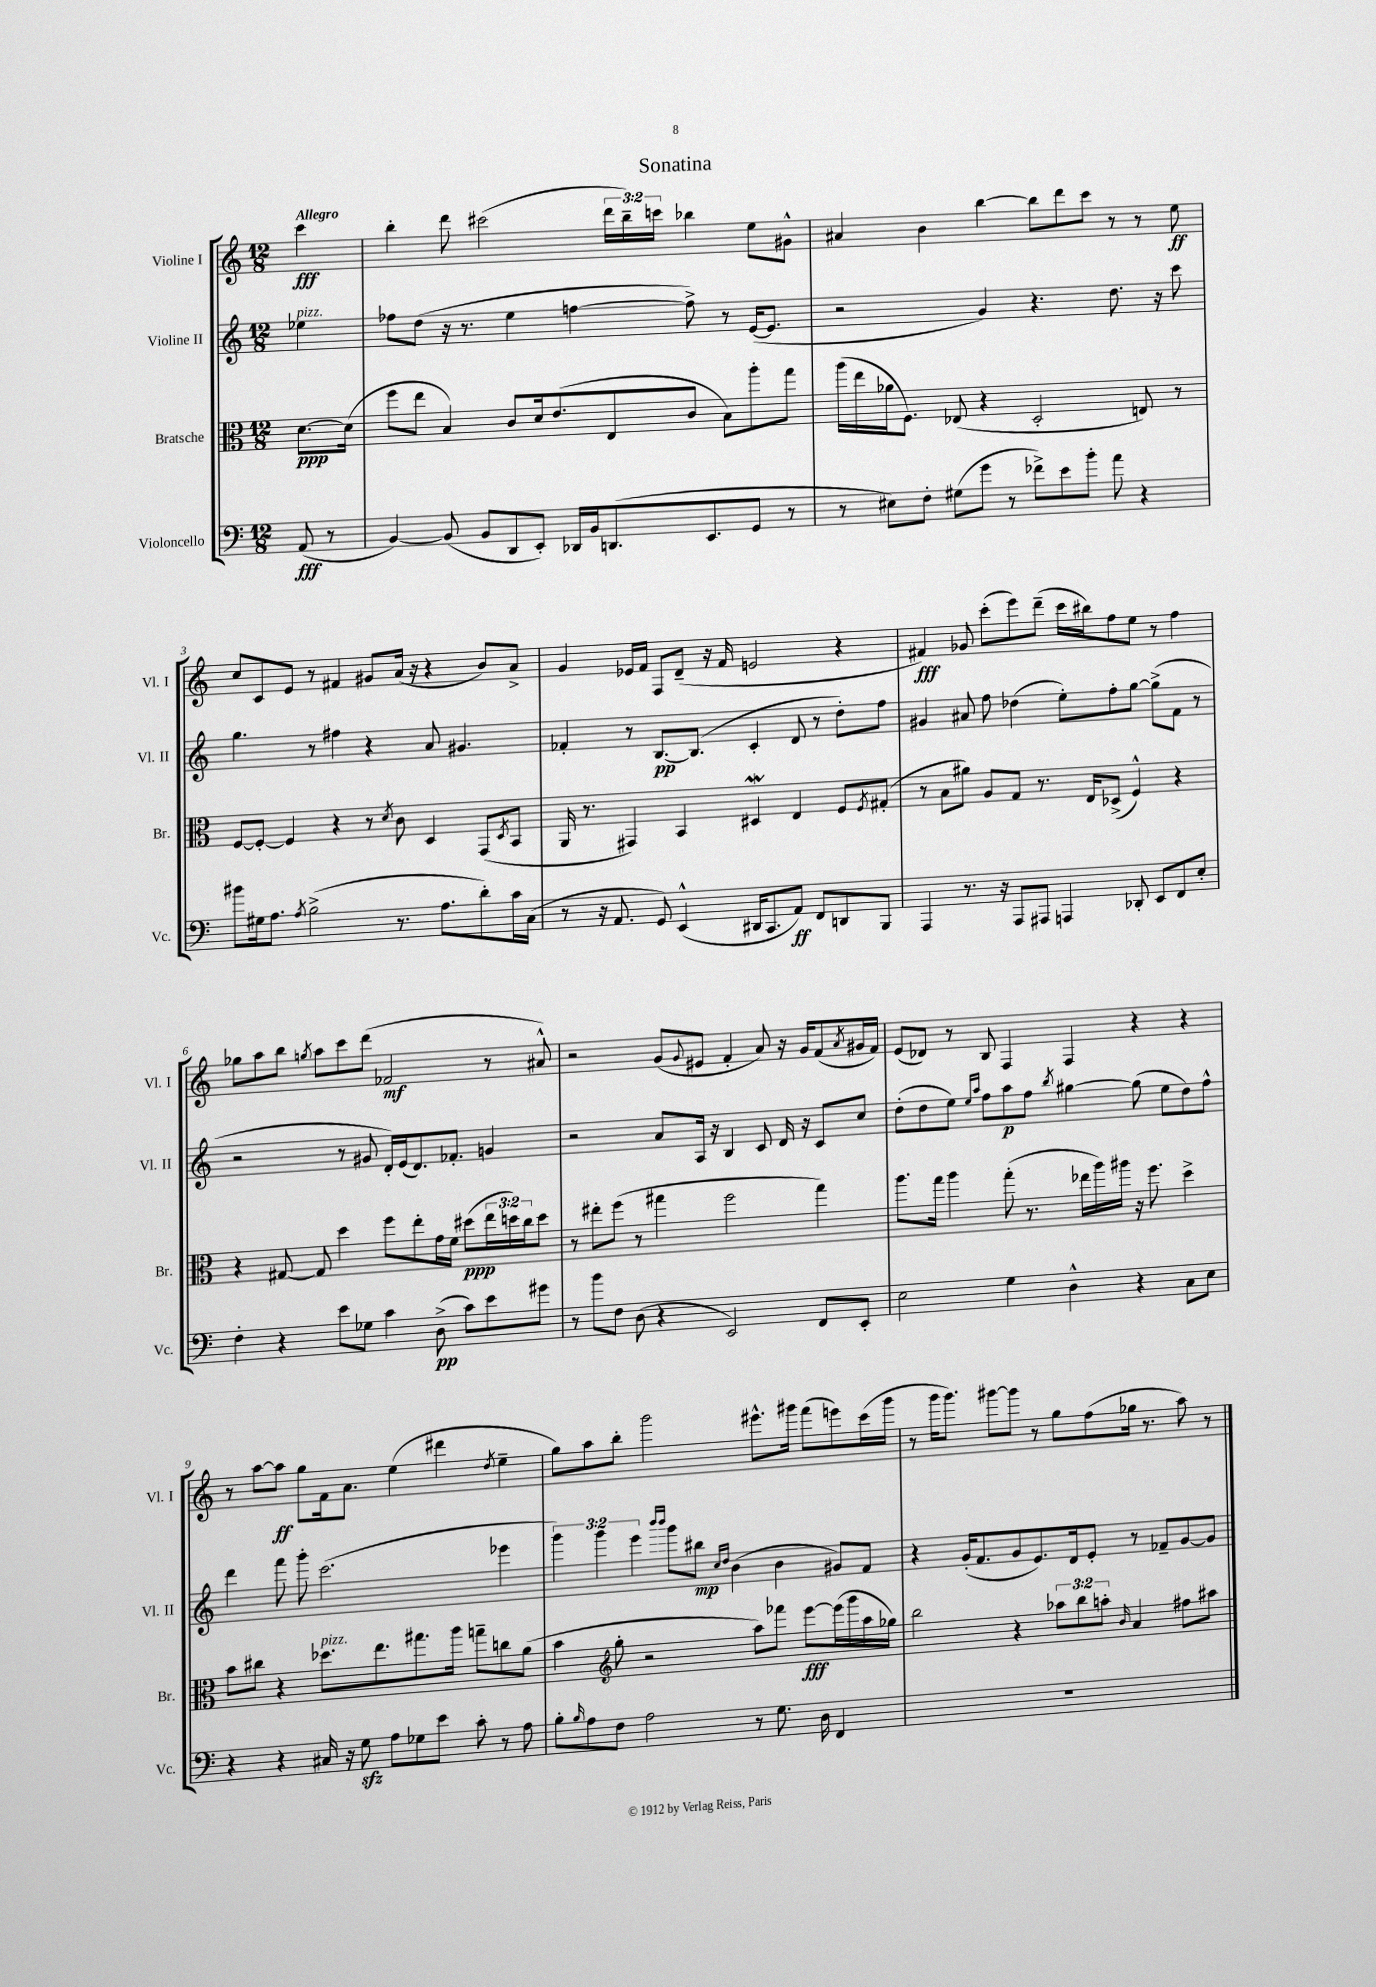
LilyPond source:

\header { title = "Sonatina" }
<<
\new StaffGroup <<
\new Staff = "s0" \with { instrumentName = "Violine I" shortInstrumentName = "Vl. I" } {
    \clef treble \key c \major \numericTimeSignature \time 12/8 \override Staff.TupletNumber.text = #tuplet-number::calc-fraction-text \partial 4 \tempo "Allegro"
    c'''4\fff |
    b''4-. d'''8 cis'''2( \tuplet 3/2 { d'''16 b''16--) c'''16 } bes''4 e''8 gis'8-^ |
    ais'4 b'4 b''4~ b''8 d'''8 c'''8 r8 r8 e''8\ff |
    c''8 c'8 e'8 r8 fis'4 gis'8 a'16( r16 r4 b'8) a'8-> |
    g'4 ees'16 f'16 f8 d'8--( r16 f'16 e'2 r4 |
    fis'4\fff) ges'8 c'''8-.( e'''8) d'''8--( c'''16 bis''16) f''8 e''8 r8 f''4 |
    ges''8 a''8 b''8 \acciaccatura { g''8 } a''8 c'''8 d'''8( fes'2\mf r8 ais'8-^) |
    r2 g'8( \appoggiatura { g'8 } eis'8 f'4-. a'8) r16 g'16 f'8( \acciaccatura { a'8 } gis'16 f'16) |
    e'8( des'8) r8 b8 f4 f4 r4 r4 |
    r8 a''8~ a''8\ff g''8 f'16 a'8. e''4( dis'''4 \acciaccatura { d''8 } e''4-- |
    g''8) a''8 b''8-. g'''2 eis'''8.-^ gis'''16 f'''8( e'''8) c'''16( gis'''16 |
    r8 g'''16 g'''8.) gis'''8~ gis'''8 r8 g''8 f''8( ges''16 r8. a''8) r8 \bar "|." |
}
\new Staff = "s1" \with { instrumentName = "Violine II" shortInstrumentName = "Vl. II" } {
    \clef treble \key c \major \numericTimeSignature \time 12/8 \override Staff.TupletNumber.text = #tuplet-number::calc-fraction-text \partial 4
    ees''4^\markup { \italic "pizz." } |
    fes''8 d''8( r16 r8. e''4 f''4~ f''8->) r8 e'16~( e'8. |
    r2 g'4) r4. d''8. r16 c'''8 |
    g''4. r8 fis''4 r4 a'8 gis'4. |
    fes'4-. r8 b8.~\pp b8.( c'4-. d'8 r8 d''8-.) f''8 |
    gis'4 ais'8 f''8 des''4( e''8-.) f''8-. g''8~ g''8->( f'8 r8 |
    r2 r8 gis'8 d'16-.) e'16( d'8.) fes'8.-. g'4 |
    r2 a'8 a16 r16 b4 c'8 d'16 r16 c'8 c''8 |
    d''8-.( d''8 e''8) \grace { e''16 a''16 } f''8 a''8\p f''8 \acciaccatura { b''8 } gis''4~ gis''8( e''8 d''8) f''8-^ |
    d'''4 f'''8 g'''8-. c'''2.( ees'''4 |
    \tuplet 3/2 { g'''4) g'''4 e'''4 } \grace { b'''16 b'''16 } g'''8 bis''8\mp \grace { c''16 d''16 } b'4( b'4 gis'8) f'8 |
    r4 g'16-.( f'8. g'8 e'8.) d'16 e'8-. r8 fes'8-- g'8~ g'8 \bar "|." |
}
\new Staff = "s2" \with { instrumentName = "Bratsche" shortInstrumentName = "Br." } {
    \clef alto \key c \major \numericTimeSignature \time 12/8 \override Staff.TupletNumber.text = #tuplet-number::calc-fraction-text \partial 4
    d'8.~\ppp d'16( |
    f''8 e''8 b4) c'8 d'16 e'8.( e8 c'8 b8) a''8-. g''8 |
    a''16( e''16 aes'16 f8.) ees8( r4 d2-. e8) r8 |
    f8~ f8~-. f4 r4 r8 \acciaccatura { d'8 } c'8 d4 g,8( \acciaccatura { d8 } b,8 |
    a,16 r8. gis,4) b,4 dis4\mordent e4 f8 \acciaccatura { f8 } gis8-.( |
    r8 b8 ais'8) a8 g8 r8. e16 des8->( f4-^) r4 |
    r4 gis8~ gis8 d''4 f''8 e''8-. g'16 f'16 dis''8\ppp( \tuplet 3/2 { e''16 d''16) c''16 } d''8 |
    r8 eis''8-. f''8( r8 gis''4 f''2 gis''4) |
    a''8. g''16 a''4 g''8-.( r8. ees''16 a''16) ais''16 r16 f''8. d''4-> |
    b'8 cis''8 r4 des''8.^\markup { \italic "pizz." } e''8. gis''8. a''16 g''8-- c''8 a'8( |
    b'4 \clef treble g''8-. r2 a''8) fes'''8 e'''8~\fff e'''16( g'''16 a''16 ges''16) |
    b''2 r4 \tuplet 3/2 { aes''8 b''8 a''8-. } \grace { b'16 } a'4 fis''8 ais''8 \bar "|." |
}
\new Staff = "s3" \with { instrumentName = "Violoncello" shortInstrumentName = "Vc." } {
    \clef bass \key c \major \numericTimeSignature \time 12/8 \partial 4
    a,8\fff( r8 |
    b,4~) b,8( b,8 d,8 e,8-.) des,16 b,16 d,8.( e,8. g,8 r8 |
    r8 eis8) f8-. gis8( g'8 r8 fes'8->) e'8 b'8-. a'8 r4 |
    bis'8 gis16 a8. \acciaccatura { a8 } b2->( r8. a8. d'8-.) c'16 c16( |
    r8 r16 a,8. g,8) e,4-^( dis,16 c,8. a,8\ff) f,8 d,8 b,,8 |
    a,,4 r8. r16 a,,8 ais,,8 a,,4 des,8-. e,8 f,8 e8-. |
    f4-. r4 e'8 ges8 c'4 d8->\pp( c'8) e'8 gis'8 |
    r8 b'8 f8 d8( r4 e,2) f,8 e,8-. |
    e2 g4 d4-^ r4 c8 e8 |
    r4 r4 cis16 r16 g8\sfz a8 ges8 e'8 c'8-. r8 a8 |
    b8-. \grace { b16 } a8 f8 a2 r8 g8. d16 f,4 |
    R1. \bar "|." |
}
>>
>>
